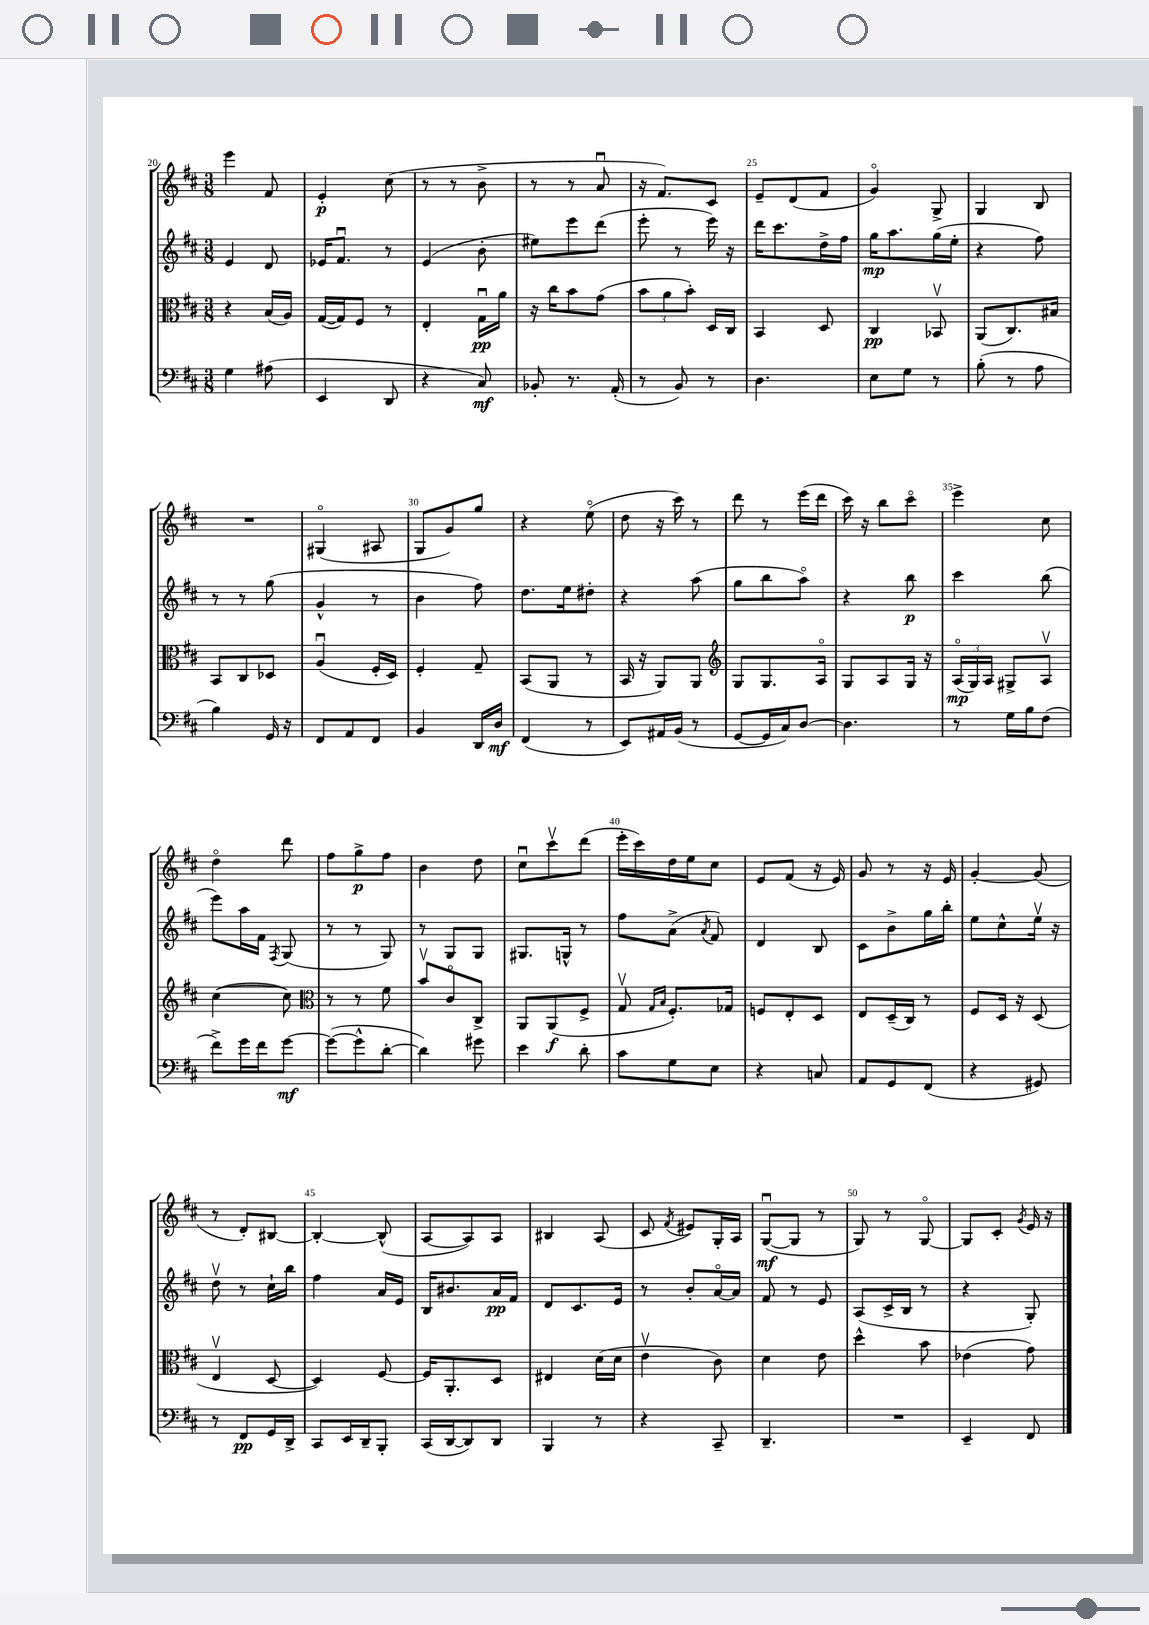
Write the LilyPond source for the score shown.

<<
\new StaffGroup <<
\new Staff = "s0" {
    \clef treble \key d \major \numericTimeSignature \time 3/8
    \autoBeamOff e'''4 fis'8 |
    e'4-.\p cis''8( |
    r8 r8 b'8-> |
    r8 r8 a'8\downbow |
    r16 fis'8.[) cis'8] |
    e'8[-- d'8( fis'8] |
    g'4\flageolet) g8-> |
    g4 b8 |
    R4. |
    gis4\flageolet( ais8 |
    g8[ g'8) g''8] |
    r4 e''8\flageolet( |
    d''8 r16 cis'''16) r8 |
    d'''8 r8 e'''16[( d'''16] |
    cis'''16) r16 b''8[ cis'''8]\flageolet |
    e'''4-> cis''8 |
    d''4\flageolet d'''8 |
    fis''8[ g''8->\p fis''8] |
    b'4 d''8 |
    cis''8[\downbow cis'''8\upbow d'''8]( |
    e'''16[-. cis'''16) d''16 e''16 cis''8] |
    e'8[ fis'8]( r16 e'16) |
    g'8 r8 r16 e'16 |
    g'4~-. g'8( |
    r8 d'8[-.) bis8]~ |
    bis4~-. bis8-^( |
    a8[~ a8) a8] |
    bis4 a8( |
    cis'8 \acciaccatura { fis'8 } eis'8[) g16-. a16] |
    g8[~\downbow\mf( g8] r8 |
    g8) r8 g8~\flageolet |
    g8[ cis'8]-. \acciaccatura { g'8 } e'16 r16 \bar "|." |
}
\new Staff = "s1" {
    \clef treble \key d \major \numericTimeSignature \time 3/8
    \autoBeamOff e'4 d'8 |
    ees'16[ fis'8.]\downbow r8 |
    e'4( b'8-. |
    eis''8[) e'''8 d'''8]( |
    e'''8-. r8 e'''16) r16 |
    d'''16[ cis'''8. d''16-> fis''16] |
    g''16[\mp a''8. g''16( e''16]-. |
    r4 fis''8) |
    r8 r8 g''8( |
    g'4-^ r8 |
    b'4 fis''8) |
    d''8.[ e''16 dis''8]-. |
    r4 a''8( |
    g''8[ b''8 a''8]\flageolet) |
    r4 b''8\p |
    cis'''4 b''8( |
    e'''8[) a''16 fis'16] \acciaccatura { fis8 } g8( |
    r8 r8 g8) |
    r8 g8[ g8] |
    gis8.[ g16]-^ r8 |
    fis''8[ a'8]->( \acciaccatura { a'8 } fis'8) |
    d'4 b8 |
    cis'8[ b'8-> g''16 b''16]-. |
    e''8[ cis''8-^ e''16]\upbow r16 |
    d''8\upbow r8 cis''16[-! b''16] |
    fis''4 a'16[ e'16] |
    b16[ bis'8. a'16\pp fis'16] |
    d'8[ cis'8. e'16] |
    r8 b'8[-. a'16~\flageolet a'16] |
    fis'8 r8 e'8 |
    a8[( cis'16-> b16] r8 |
    r4 g8-.) \bar "|." |
}
\new Staff = "s2" {
    \clef alto \key d \major \numericTimeSignature \time 3/8
    \autoBeamOff r4 b16[( a16]) |
    g16[~( g16) fis8] r8 |
    e4-. g16[\downbow\pp a'16] |
    r16 cis''16[ b'8 g'8]( |
    \tuplet 3/2 { b'8[ a'8 b'8]-.) } d16[ cis16] |
    b,4 d8 |
    cis4\pp bes,8\upbow |
    a,8[( cis8.) bis16] |
    b,8[ cis8 des8] |
    a4\downbow( fis16[-. d16]) |
    fis4-. g8-- |
    b,8[( a,8] r8 |
    b,16 r16 a,8[) a,8] |
    \clef treble g8[ g8. a16]\flageolet |
    g8[ a8 g16] r16 |
    \tuplet 3/2 { a16[\flageolet\mp( g16) a16] } gis8[-> a8]\upbow |
    cis''4~( cis''8) |
    \clef alto r8 r8 fis'8 |
    b'8[\upbow cis'8\flageolet cis8]-> |
    a,8[ a,8\f( fis8]-> |
    g8\upbow \grace { g16[ b16] } fis8.[-.) ges16] |
    f8[ e8-. d8] |
    e8[ d16--( cis16]) r8 |
    fis8[ d16] r16 d8( |
    e4\upbow d8~ |
    d4) fis8~ |
    fis16[ a,8.-. d8] |
    eis4 d'16[( d'16] |
    e'4\upbow cis'8) |
    d'4 e'8 |
    d''4-^ b'8 |
    ees'4( g'8) \bar "|." |
}
\new Staff = "s3" {
    \clef bass \key d \major \numericTimeSignature \time 3/8
    \autoBeamOff g4 ais8( |
    e,4 d,8 |
    r4 cis8\mf) |
    bes,8-. r8. a,16-.( |
    r8 b,8) r8 |
    d4. |
    e8[ g8] r8 |
    b8-.( r8 a8 |
    b4) g,16 r16 |
    fis,8[ a,8 fis,8] |
    b,4 d,16[ d16]\mf |
    fis,4( r8 |
    e,8[) ais,16 b,16]( r8 |
    g,8[~ g,16 cis16) d8]~ |
    d4. |
    r8 g16[ b16 fis8]( |
    fis'8[->) g'16 fis'16 g'8]~\mf |
    g'8[~( g'8-^ d'8]~-. |
    d'4) gis'8 |
    e'4 d'8-. |
    cis'8[ g8 e8] |
    r4 c8 |
    a,8[ g,8 fis,8]( |
    r4 gis,8) |
    r8 fis,8[\pp g,16 d,16]-> |
    cis,8[ e,16 d,16-- b,,8]-. |
    cis,16[( d,16~ d,8) d,8] |
    b,,4 r8 |
    r4 cis,8-- |
    d,4.-- |
    R4. |
    e,4-- fis,8 \bar "|." |
}
>>
>>
\layout { \context { \Score currentBarNumber = #20 \override BarNumber.break-visibility = ##(#f #t #t) barNumberVisibility = #(every-nth-bar-number-visible 5) } }
